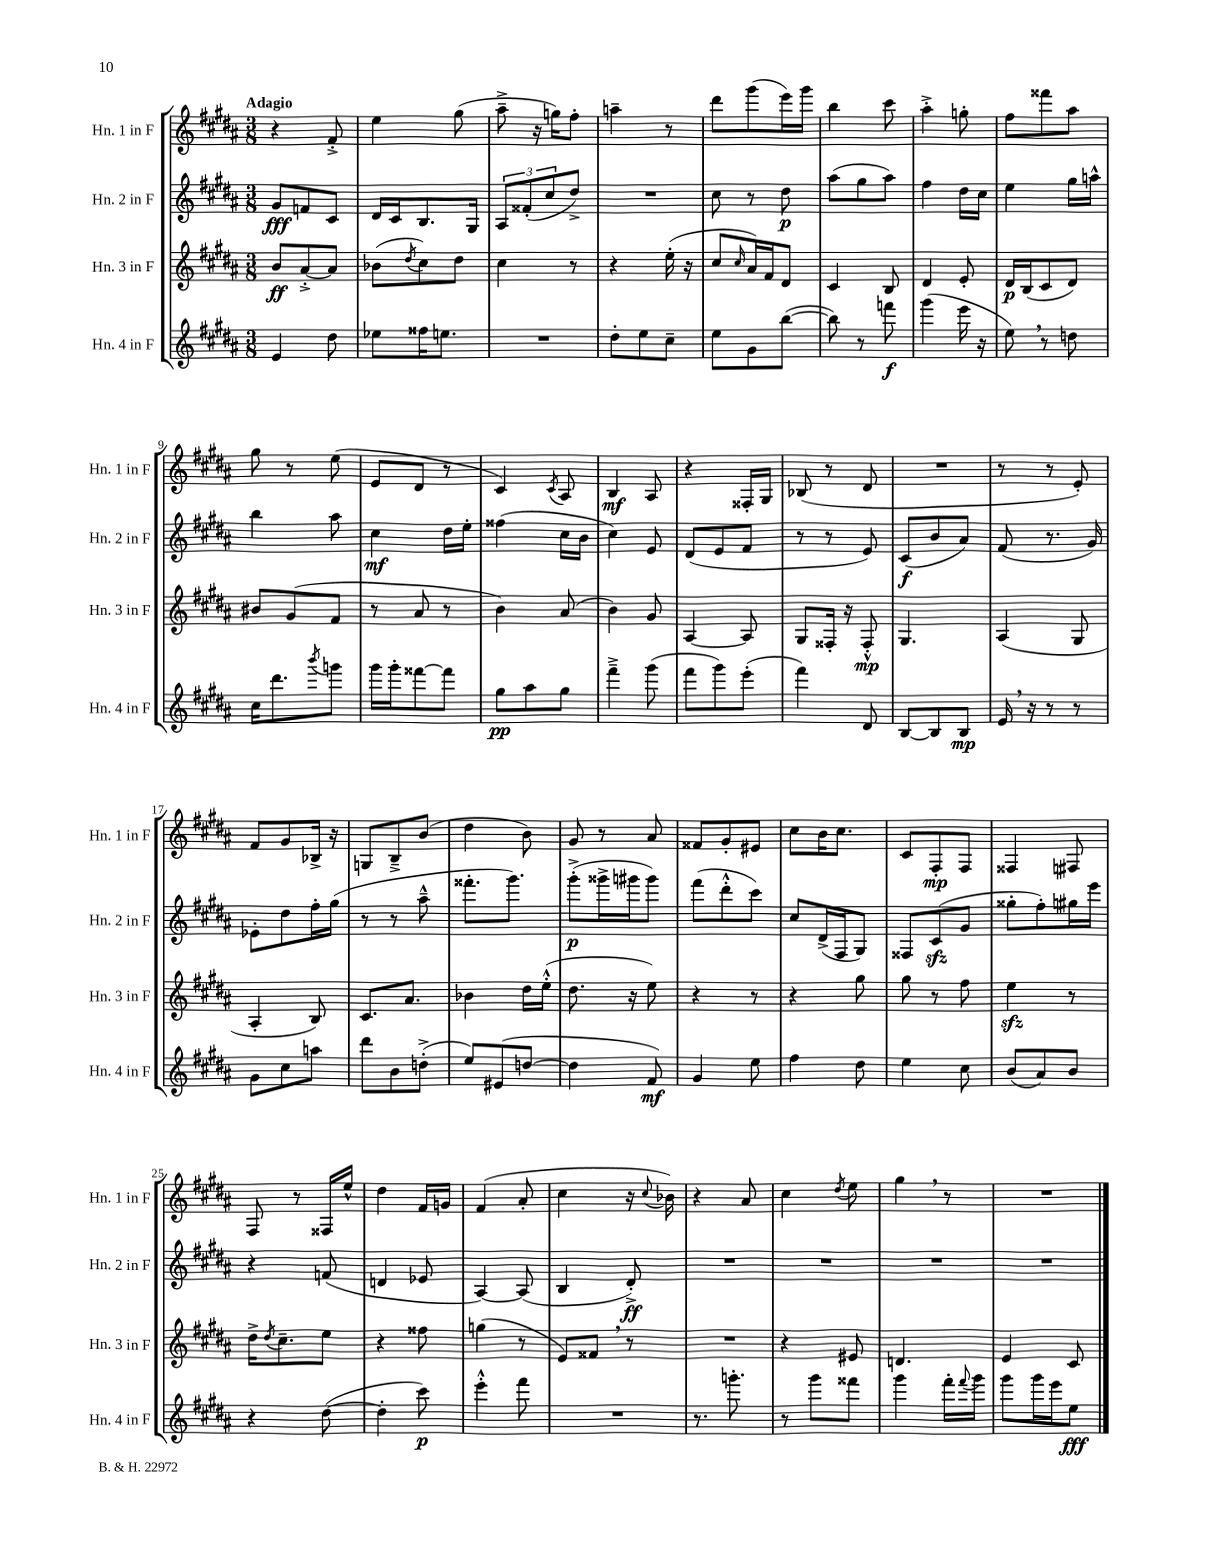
<<
\new StaffGroup <<
\new Staff = "s0" \with { instrumentName = "Hn. 1 in F" shortInstrumentName = "Hn. 1 in F" } {
    \clef treble \key b \major \numericTimeSignature \time 3/8 \tempo "Adagio"
    r4 fis'8-.-> |
    e''4 gis''8( |
    ais''8---> r16 g''16) fis''8-. |
    a''4-- r8 |
    dis'''8 gis'''8( e'''16) gis'''16 |
    b''4 cis'''8 |
    ais''4-.-> g''8-. |
    fis''8 fisis'''8 ais''8 |
    gis''8 r8 e''8( |
    e'8 dis'8 r8 |
    cis'4) \acciaccatura { cis'8 } ais8 |
    b4\mf ais8 |
    r4 fisis16-. gis16 |
    bes8( r8 dis'8 |
    R4. |
    r8 r8 e'8-.) |
    fis'8 gis'8 bes16-> r16 |
    g8 b8---> b'8( |
    dis''4 b'8) |
    gis'8 r8 ais'8 |
    fisis'8 gis'8-. eis'8 |
    cis''8 b'16 cis''8. |
    cis'8 fis8-.\mp fis8 |
    fisis4 fis8 |
    fis8 r8 fisis16 e''16-^ |
    dis''4 fis'16 g'16 |
    fis'4( ais'8-. |
    cis''4 r16 \appoggiatura { cis''8 } bes'16) |
    r4 ais'8 |
    cis''4 \acciaccatura { dis''8 } e''8 |
    gis''4 \breathe r8 |
    R4. \bar "|." |
}
\new Staff = "s1" \with { instrumentName = "Hn. 2 in F" shortInstrumentName = "Hn. 2 in F" } {
    \clef treble \key b \major \numericTimeSignature \time 3/8
    gis'8\fff f'8 cis'8 |
    dis'16 cis'16 b8. gis16 |
    \tuplet 3/2 { ais8 fisis'8-.( cis''8 } dis''8->) |
    R4. |
    cis''8 r8 dis''8\p |
    ais''8( gis''8 ais''8) |
    fis''4 dis''16 cis''16 |
    e''4 gis''16 a''16-^ |
    b''4 ais''8 |
    cis''4\mf dis''16 e''16-. |
    fisis''4( cis''16 b'16 |
    cis''4) e'8 |
    dis'8( e'8 fis'8 |
    r8 r8 e'8) |
    cis'8\f( b'8 ais'8) |
    fis'8( r8. gis'16) |
    ees'8-. dis''8 fis''16-. gis''16( |
    r8 r8 ais''8---^ |
    fisis'''8.-. gis'''8.) |
    gis'''8-.->\p( gisis'''16-> gis'''16 gis'''8) |
    fis'''8( dis'''8-.-^ cis'''8) |
    cis''8 dis'16->( fis16 gis8) |
    fisis8 cis'8\sfz( gis'8 |
    gisis''8-. fis''8-.) gis''16 e'''16 |
    r4 f'8( |
    d'4 ees'8 |
    ais4~) ais8( |
    b4 dis'8-.->\ff) |
    R4. |
    R4. |
    R4. |
    R4. \bar "|." |
}
\new Staff = "s2" \with { instrumentName = "Hn. 3 in F" shortInstrumentName = "Hn. 3 in F" } {
    \clef treble \key b \major \numericTimeSignature \time 3/8
    b'8\ff ais'8~-.-> ais'8 |
    bes'8( \acciaccatura { dis''8 } cis''8) dis''8 |
    cis''4 r8 |
    r4 e''16-.( r16 |
    cis''8 \grace { cis''16 } ais'16) fis'16 dis'8 |
    cis'4 b8 |
    dis'4 e'8-. |
    dis'16\p b16( cis'8 dis'8) |
    bis'8 gis'8( fis'8 |
    r8 ais'8 r8 |
    b'4) ais'8( |
    b'4) gis'8 |
    ais4~ ais8 |
    gis8 fisis16-. r16 fisis8-.-^\mp |
    gis4. |
    ais4( gis8 |
    ais4-. b8) |
    cis'8. ais'8. |
    bes'4 dis''16 e''16-.-^( |
    dis''8. r16 e''8) |
    r4 r8 |
    r4 gis''8 |
    gis''8 r8 fis''8 |
    e''4\sfz r8 |
    dis''16-> \acciaccatura { dis''8 } cis''8.-- e''8 |
    r4 fisis''8 |
    g''4( r8 |
    e'8) fisis'8 \breathe r8 |
    R4. |
    r4 eis'8 |
    d'4. |
    e'4 cis'8 \bar "|." |
}
\new Staff = "s3" \with { instrumentName = "Hn. 4 in F" shortInstrumentName = "Hn. 4 in F" } {
    \clef treble \key b \major \numericTimeSignature \time 3/8
    e'4 dis''8 |
    ees''8 fisis''16 e''8. |
    R4. |
    dis''8-. e''8 cis''8-- |
    e''8 gis'8 b''8~( |
    b''8) r8 f'''8\f |
    gis'''4( e'''16 r16 |
    e''8) \breathe r8 d''8 |
    cis''16 dis'''8. \acciaccatura { b'''8 } g'''8 |
    gis'''16 gis'''16-. fisis'''8~ fisis'''8 |
    gis''8\pp ais''8 gis''8 |
    fis'''4---> gis'''8( |
    fis'''8 gis'''8) e'''8-.( |
    fis'''4) dis'8 |
    b8~ b8 b8\mp |
    e'16 \breathe r16 r8 r8 |
    gis'8 cis''8 a''8 |
    dis'''8 b'8 d''8-.->( |
    e''8) eis'8( d''8~ |
    d''4 fis'8\mf) |
    gis'4 e''8 |
    fis''4 dis''8 |
    e''4 cis''8 |
    b'8( ais'8) b'8 |
    r4 dis''8~( |
    dis''4-. cis'''8\p) |
    e'''4-.-^ fis'''8 |
    R4. |
    r8. g'''8.-. |
    r8 gis'''8 fisis'''8 |
    gis'''4 fis'''16-. \appoggiatura { fis'''8 } gis'''16 |
    gis'''8 gis'''16 e'''16 e''8\fff \bar "|." |
}
>>
>>
